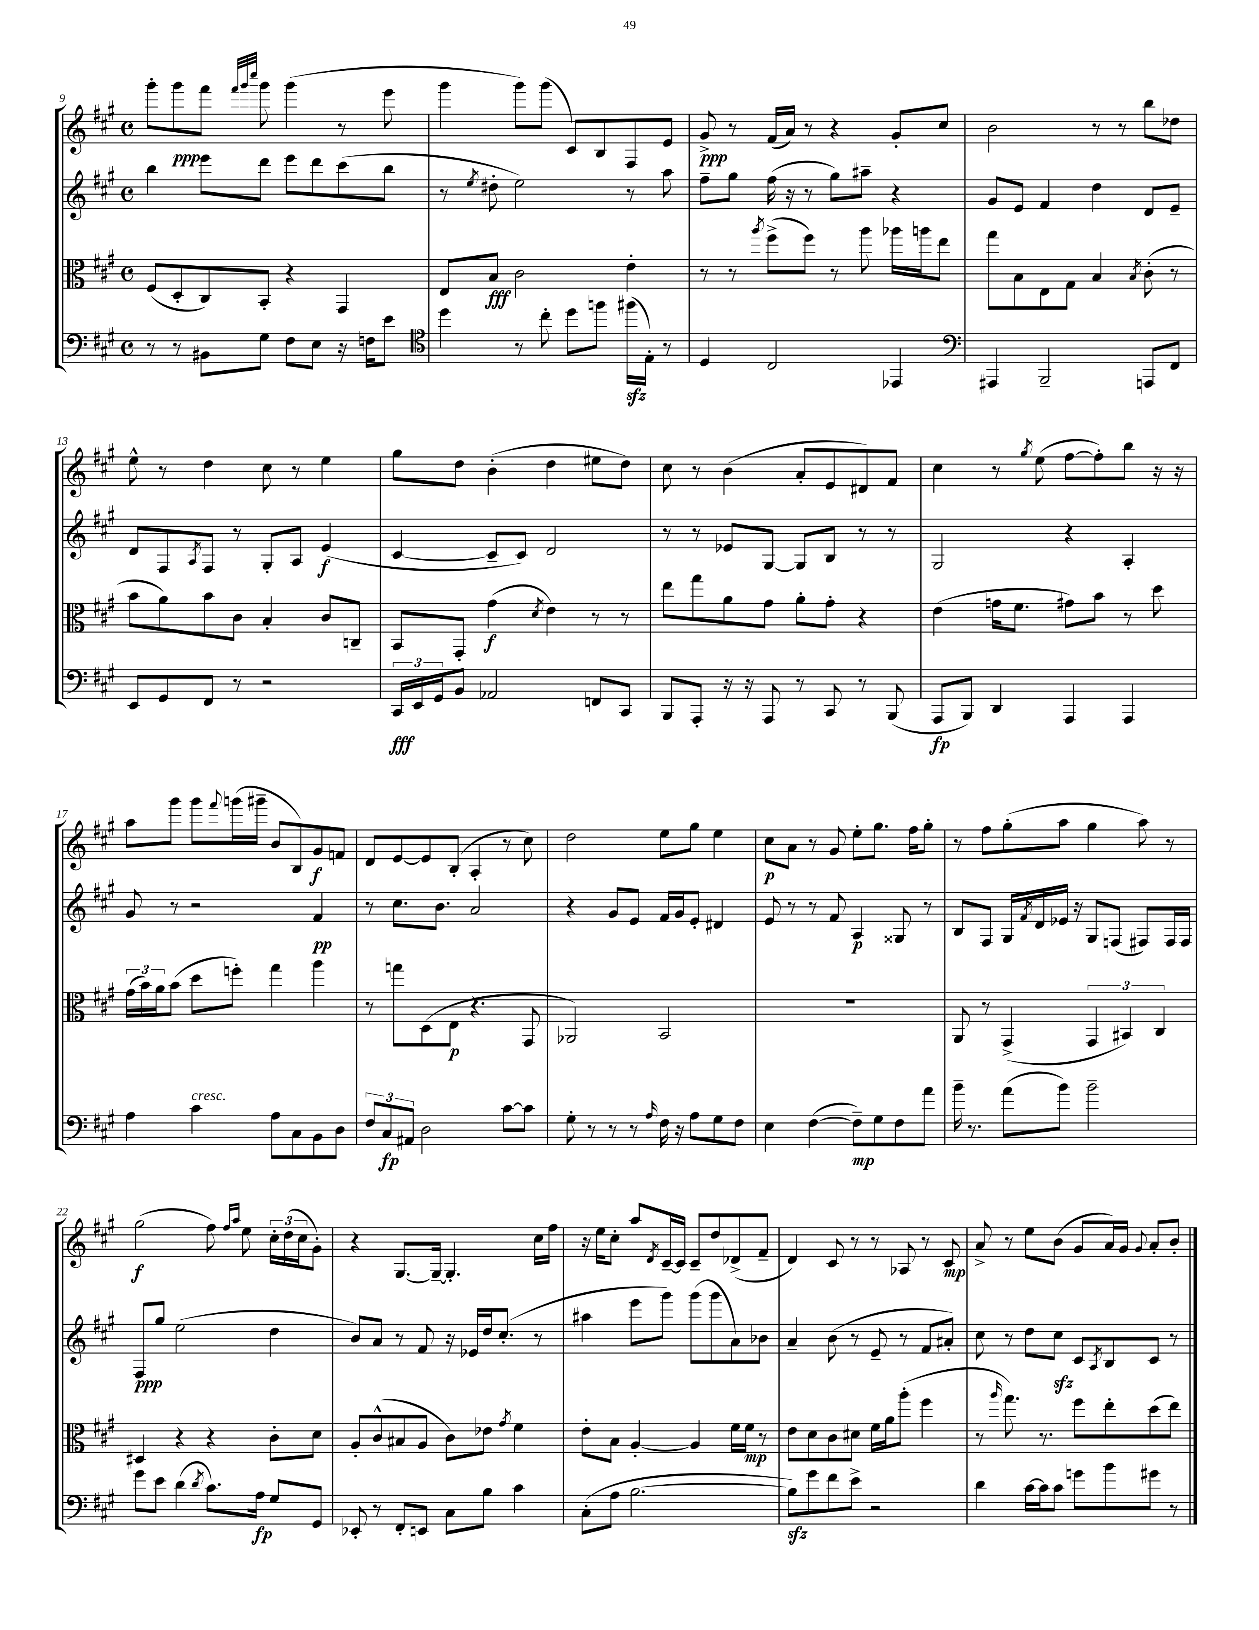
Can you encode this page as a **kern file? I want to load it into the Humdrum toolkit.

**kern	**dynam	**kern	**dynam	**kern	**dynam	**kern	**dynam
*part4	*part4	*part3	*part3	*part2	*part2	*part1	*part1
*staff4	*staff4	*staff3	*staff3	*staff2	*staff2	*staff1	*staff1
*clefF4	*	*clefC3	*	*clefG2	*	*clefG2	*
*k[f#c#g#]	*	*k[f#c#g#]	*	*k[f#c#g#]	*	*k[f#c#g#]	*
*M4/4	*	*M4/4	*	*M4/4	*	*M4/4	*
*met(c)	*	*met(c)	*	*met(c)	*	*met(c)	*
=9	=9	=9	=9	=9	=9	=9	=9
8r	.	(8F#/L	.	4bb\	.	8ggg#'\L	.
8r	.	8D'/	.	.	.	8ggg#\	ppp
8BB#X\L	.	8C#/)	.	8eee\L	.	8fff#\J	.
.	.	.	.	.	.	32qqfff#/LLL	.
.	.	.	.	.	.	32qqggg#/	.
.	.	.	.	.	.	32qqcccc#/JJJ	.
8G#\J	.	8BB'/J	.	8ddd\J	.	8ggg#\	.
8F#\L	.	4r	.	8eee\L	.	(4ggg#\	.
8E\J	.	.	.	8ddd\	.	.	.
16r	.	4GG#/	.	(8ccc#\	.	8r	.
16Fn\KL	.	.	.	.	.	.	.
8e\J	.	.	.	8bb\J	.	8eee\	.
=10	=10	=10	=10	=10	=10	=10	=10
*clefC4	*	*	*	*	*	*	*
4dd\	.	8E/L	.	8r	.	4ggg#\	.
.	.	.	.	8qee/	.	.	.
.	.	8B/J	fff	8dd#X'\	.	.	.
8r	.	2c#\	.	2ee\)	.	8ggg#\L)	.
8cc#'\	.	.	.	.	.	(8ggg#\J	.
8dd\L	.	.	.	.	.	8c#/L)	.
8ffn\J	.	.	.	.	.	8B/	.
(16ff#Xzz\LL	.	4e'\	.	8r	.	8F#/	.
16E'\JJ)	.	.	.	.	.	.	.
8r	.	.	.	8aa\	.	8e/J	.
=11	=11	=11	=11	=11	=11	=11	=11
4D/	.	8r	.	8ff#~\L	.	8g#^/	ppp
.	.	8r	.	8gg#\J	.	8r	.
.	.	8qaa/	.	.	.	.	.
2C#/	.	(8ff#^\L	.	(16ff#\	.	(16f#/LL	.
.	.	.	.	16r	.	16a/JJ)	.
.	.	8ff#\J)	.	8r	.	8r	.
.	.	8r	.	8gg#\L)	.	4r	.
.	.	8aa\	.	8aa#X~\J	.	.	.
4EE-X/	.	16aa-X\LL	.	4r	.	8g#'/L	.
.	.	16aan\J	.	.	.	.	.
.	.	8ee\J	.	.	.	8cc#/J	.
=12	=12	=12	=12	=12	=12	=12	=12
*clefF4	*	*	*	*	*	*	*
4AAA#X/	.	8gg#\L	.	8g#/L	.	2b\	.
.	.	8B\	.	8e/J	.	.	.
2BBB~/	.	8E\	.	4f#/	.	.	.
.	.	8G#\J	.	.	.	.	.
.	.	4B/	.	4dd\	.	8r	.
.	.	.	.	.	.	8r	.
.	.	8qB/	.	.	.	.	.
8AAAn/L	.	(8c#'\	.	8d/L	.	8bb\L	.
8FF#/J	.	8r	.	8e~/J	.	8dd-X\J	.
!!LO:LB:g=z
=13	=13	=13	=13	=13	=13	=13	=13
8EE/L	.	8b\L	.	8d/L	.	8ee^^\	.
8GG#/	.	8a\)	.	8F#/	.	8r	.
.	.	.	.	8qA/	.	.	.
8FF#/J	.	8b\	.	8F#/J	.	4dd\	.
8r	.	8c#\J	.	8r	.	.	.
2r	.	4B'/	.	8G#'/L	.	8cc#\	.
.	.	.	.	8A/J	.	8r	.
.	.	8c#/L	.	(4e/	f	4ee\	.
.	.	8Cn~/J	.	.	.	.	.
=14	=14	=14	=14	=14	=14	=14	=14
24CC#/LL	fff	8BB/L	.	[4c#/	.	8gg#\L	.
24EE/	.	.	.	.	.	.	.
24GG#/J	.	.	.	.	.	.	.
8BB/J	.	8GG#'/J	.	.	.	8dd\J	.
2AA-X/	.	(4g#\	f	8c#~/L]	.	(4b'\	.
.	.	.	.	8c#/J)	.	.	.
.	.	8qd/	.	.	.	.	.
.	.	4e\)	.	2d/	.	4dd\	.
8FFn/L	.	8r	.	.	.	8ee#X\L	.
8CC#/J	.	8r	.	.	.	8dd\J)	.
=15	=15	=15	=15	=15	=15	=15	=15
8BBB/L	.	8ee\L	.	8r	.	8cc#\	.
8AAA'/J	.	8gg#\	.	8r	.	8r	.
16r	.	8a\	.	8e-X/L	.	(4b\	.
16r	.	.	.	.	.	.	.
8AAA/	.	8g#\J	.	[8G#/J	.	.	.
8r	.	8a'\L	.	8G#/L]	.	8a'/L	.
8CC#/	.	8g#'\J	.	8B/J	.	8e/	.
8r	.	4r	.	8r	.	8d#X/)	.
(8BBB/	.	.	.	8r	.	8f#/J	.
=16	=16	=16	=16	=16	=16	=16	=16
8AAA/L	fp	(4e\	.	2G#/	.	4cc#\	.
8BBB/J)	.	.	.	.	.	.	.
4DD/	.	16gn\KL	.	.	.	8r	.
.	.	8.f#\J	.	.	.	.	.
.	.	.	.	.	.	8qgg#/	.
.	.	.	.	.	.	(8ee\	.
4AAA/	.	8g#X\L)	.	4r	.	[8ff#\L	.
.	.	8b\J	.	.	.	8ff#'\])	.
4AAA/	.	8r	.	4A'/	.	8bb\J	.
.	.	8dd\	.	.	.	16r	.
.	.	.	.	.	.	16r	.
!!LO:LB:g=z
=17	=17	=17	=17	=17	=17	=17	=17
4A\	.	(24g#\LL	.	8g#/	.	8aa\L	.
.	.	24b\)	.	.	.	.	.
.	.	24a\J	.	.	.	.	.
.	.	(8b\J	.	8r	.	8ggg#\J	.
!LO:TX:a:i:t=cresc.	!	!	!	!	!	!	!
4c#\	.	8dd\L	.	2r	.	8ggg#\L	.
.	.	.	.	.	.	8qqfff#/	.
.	.	8ffn'\J)	.	.	.	(16gggn\L	.
.	.	.	.	.	.	16ggg#X~\JJ	.
8A\L	.	4gg#\	.	.	.	8b/L	.
8C#\	.	.	.	.	.	8B/)	.
8BB\	.	4aa\	.	4f#/	pp	8g#/	f
8D\J	.	.	.	.	.	8fn/J	.
=18	=18	=18	=18	=18	=18	=18	=18
12F#/L	.	8r	.	8r	.	8d/L	.
12C#/	fp	.	.	.	.	.	.
.	.	8ggn\L	.	8.cc#\L	.	[8e/	.
12AA#X/J	.	.	.	.	.	.	.
2D\	.	(8D\	.	.	.	8e/]	.
.	.	.	.	8.b\J	.	.	.
.	.	8E\J	p	.	.	(8B'/J	.
.	.	4.r	.	2a/	.	4A'/	.
[8c#\L	.	.	.	.	.	8r	.
8c#\J]	.	8GG#/	.	.	.	8cc#\)	.
=19	=19	=19	=19	=19	=19	=19	=19
8G#'\	.	2AA-X/)	.	4r	.	2dd\	.
8r	.	.	.	.	.	.	.
8r	.	.	.	8g#/L	.	.	.
8r	.	.	.	8e/J	.	.	.
16qqA/	.	.	.	.	.	.	.
16F#\	.	2BB/	.	16f#/LL	.	8ee\L	.
16r	.	.	.	16g#/J	.	.	.
8A\L	.	.	.	8e'/J	.	8gg#\J	.
8G#\	.	.	.	4d#X/	.	4ee\	.
8F#\J	.	.	.	.	.	.	.
=20	=20	=20	=20	=20	=20	=20	=20
4E\	.	1r	.	8e/	.	8cc#\L	p
.	.	.	.	8r	.	8a\J	.
([4F#\	.	.	.	8r	.	8r	.
.	.	.	.	8f#/	.	8g#/	.
8F#~\L])	mp	.	.	4A/	p	8ee'\L	.
8G#\	.	.	.	.	.	8.gg#\J	.
8F#\	.	.	.	8G##X/	.	.	.
.	.	.	.	.	.	16ff#\KL	.
8a\J	.	.	.	8r	.	8gg#'\J	.
=21	=21	=21	=21	=21	=21	=21	=21
16b~\	.	8AA/	.	8B/L	.	8r	.
8.r	.	.	.	.	.	.	.
.	.	8r	.	8F#/J	.	8ff#\L	.
(8a\L	.	(4GG#^/	.	16G#/LL	.	(8gg#'\	.
.	.	.	.	8qf#/	.	.	.
.	.	.	.	16d/	.	.	.
8b\J)	.	.	.	16e-X/JJ	.	8aa\J	.
.	.	.	.	16r	.	.	.
2b~\	.	6GG#/	.	8G#/L	.	4gg#\	.
.	.	.	.	(8Fn/J	.	.	.
.	.	6BB#X/)	.	.	.	.	.
.	.	.	.	8F#X/L)	.	8aa\)	.
.	.	6C#/	.	.	.	.	.
.	.	.	.	16F#/L	.	8r	.
.	.	.	.	16F#/JJ	.	.	.
!!LO:LB:g=z
=22	=22	=22	=22	=22	=22	=22	=22
8g#\L	.	4D#X/	.	8F#/L	ppp	(2gg#\	f
8e\J	.	.	.	8gg#/J	.	.	.
(4d\	.	4r	.	(2ee\	.	.	.
8qd/	.	.	.	.	.	.	.
8.c#\L)	.	4r	.	.	.	8ff#\)	.
.	.	.	.	.	.	16qqff#/LL	.
.	.	.	.	.	.	16qqaa/JJ	.
.	.	.	.	.	.	8ee\	.
16A\Jk	fp	.	.	.	.	.	.
8G#/L	.	8c#'\L	.	4dd\	.	24cc#'\LL	.
.	.	.	.	.	.	(24dd\	.
.	.	.	.	.	.	24cc#\J	.
8GG#/J	.	8d\J	.	.	.	8g#'\J)	.
=23	=23	=23	=23	=23	=23	=23	=23
8EE-X'/	.	8A'/L	.	8b/L)	.	4r	.
8r	.	(8c#^^/	.	8a/J	.	.	.
8FF#'/L	.	8B#X/	.	8r	.	[8.G#/L	.
8EEn/J	.	8A/J	.	8f#/	.	.	.
.	.	.	.	.	.	16G#~/Jk_	.
8C#\L	.	8c#\L)	.	16r	.	4.G#'/]	.
.	.	.	.	16e-X/LL	.	.	.
8B\J	.	8e-X\J	.	16dd/J	.	.	.
.	.	.	.	(8.cc#'/J	.	.	.
.	.	8qg#/	.	.	.	.	.
4c#\	.	4f#\	.	.	.	.	.
.	.	.	.	8r	.	16cc#\LL	.
.	.	.	.	.	.	16ff#\JJ	.
=24	=24	=24	=24	=24	=24	=24	=24
(8C#'\L	.	8e'\L	.	4aa#X\	.	16r	.
.	.	.	.	.	.	16ee\KL	.
8A\J	.	8B\J	.	.	.	8cc#'\J	.
[2.B\	.	[4A'/	.	8eee\L	.	8aa/L	.
.	.	.	.	.	.	8qd/	.
.	.	.	.	8ggg#\J)	.	[16c#~/L	.
.	.	.	.	.	.	16c#/JJ]	.
.	.	4A/]	.	(8ggg#\L	.	8c#~/L	.
.	.	.	.	8ggg#\	.	8dd/	.
.	.	16f#\LL	.	8a\)	.	(8d-X^/	.
.	.	16f#\JJ	mp	.	.	.	.
.	.	8r	.	8b-X\J	.	8f#~/J	.
=25	=25	=25	=25	=25	=25	=25	=25
8Bzz\L])	.	8e\L	.	4a~/	.	4d/)	.
8g#\	.	8d\	.	.	.	.	.
8f#\	.	8c#\	.	(8b\	.	8c#/	.
8e^\J	.	8d#X\J	.	8r	.	8r	.
2r	.	16f#\LL	.	8e~/	.	8r	.
.	.	16a\J	.	.	.	.	.
.	.	(8aa'\J	.	8r	.	8A-X/	.
.	.	4ff#\	.	8f#/L	.	8r	.
.	.	.	.	8a#X'/J)	.	8c#/	mp
=26	=26	=26	=26	=26	=26	=26	=26
4d\	.	8r	.	8cc#\	.	8a^/	.
.	.	16qqaa/	.	.	.	.	.
.	.	8.gg#\)	.	8r	.	8r	.
[16c#\LL	.	.	.	8dd\L	.	8ee\L	.
16c#\J]	.	8.r	.	.	.	.	.
8c#\J	.	.	.	8cc#zz\J	.	(8b\J	.
8gn\L	.	8ff#\L	.	8c#/L	.	8g#/L	.
.	.	.	.	8qA/	.	.	.
8b\	.	8ee'\	.	8B/	.	16a/L)	.
.	.	.	.	.	.	16g#/JJ	.
.	.	.	.	.	.	8qqg#/	.
8g#X\J	.	(8dd\	.	8c#/J	.	8a'/L	.
8r	.	8ee\J)	.	8r	.	8b'/J	.
==	==	==	==	==	==	==	==
*-	*-	*-	*-	*-	*-	*-	*-
